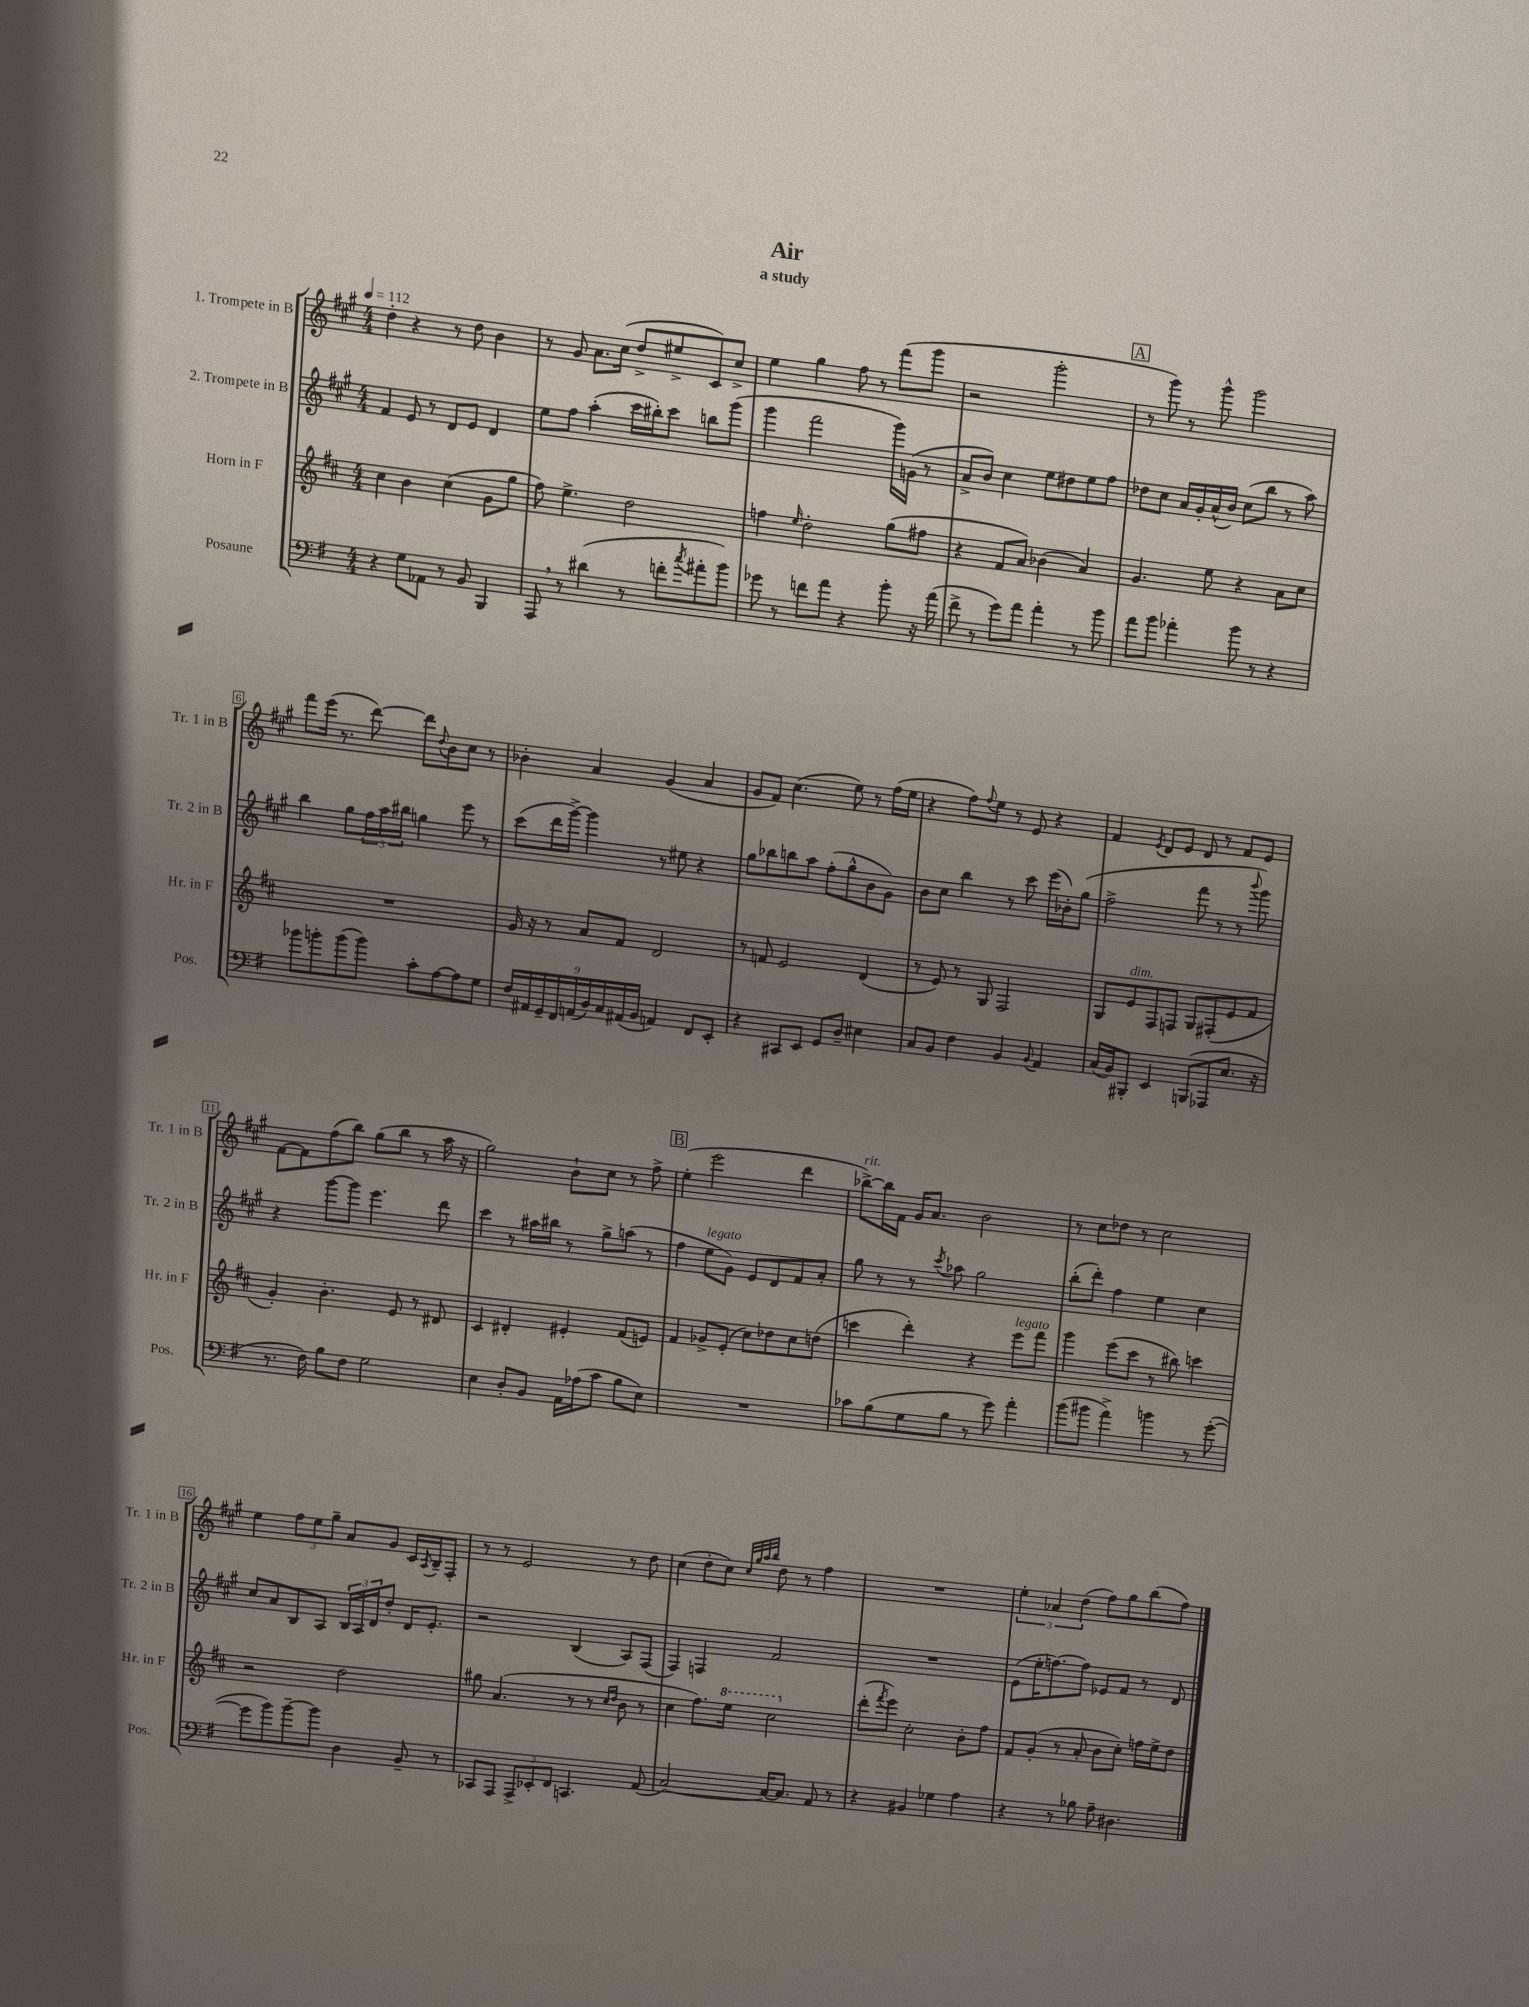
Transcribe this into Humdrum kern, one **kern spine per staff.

**kern	**kern	**kern	**kern
*part4	*part3	*part2	*part1
*staff4	*staff3	*staff2	*staff1
*I"Posaune	*I"Horn in F	*I"2. Trompete in B	*I"1. Trompete in B
*I'Pos.	*I'Hr. in F	*I'Tr. 2 in B	*I'Tr. 1 in B
*clefF4	*clefG2	*clefG2	*clefG2
*k[f#]	*k[f#c#]	*k[f#c#g#]	*k[f#c#g#]
*M4/4	*M4/4	*M4/4	*M4/4
*MM112	*MM112	*MM112	*MM112
=1	=1	=1	=1
4r	4cc#\	4f#/	4dd'\
8G\L	4b\	8e/	4r
8AA-X\J	.	8r	.
8r	(4cc#\	8d/L	8r
8BB/	.	8e/J	8dd\
4BBB/	8g\L	4d/	4b\
.	8gg\J	.	.
=2	=2	=2	=2
8AAA,/	8ff#\)	8ee\L	8r
8r	4.ee^\	8ff#\J	8g#/
(4d#X\	.	(4aa'\	8.a\L
.	.	.	(16cc#\Jk
8r	2dd\	16ccc#\LL	8dd^/L
.	.	16bb#X'\J)	.
8fn'\L	.	8ccc#\J	8ee#X^/
8qcc/	.	.	.
8a#X'\	.	8bbn\L	8c#/)
8b\J)	.	(8ggg#\J	8cc#^/J
=3	=3	=3	=3
8g-X\	4ffn\	4ggg#\	4ee\
8r	.	.	.
.	16qqee/	.	.
8fn\L	2dd'\	2fff#\	4gg#\
8a\J	.	.	.
4r	.	.	8ff#\
.	.	.	8r
8b'\	(8gg\L	16ggg#\LL)	(8fff#\L
.	.	(16gn\JJ	.
16r	8ff#X\J	8r	8ggg#\J
(16a\	.	.	.
=4	=4	=4	=4
8f#^\	4r	8a^/L	2r
8r	.	8b/J)	.
8g\L)	8f#/L	4cc#\	.
8a\J	8a/J)	.	.
4a'\	(4b-X\	8ee\L	2ggg#'\
.	.	8dd#X\	.
8r	4a/)	8ee\	.
8b\	.	8ff#\J	.
!!LO:REH:place=s1:t=A
=5	=5	=5	=5
8a\L	4.g/	8dd-X\L	8r
8b\J	.	8cc#\J	8ggg#\)
4a-X'\	.	16a/LL	8r
.	.	16g#'/	.
.	8ee\	(16a^^/	8ggg#^^\
.	.	16b/JJ)	.
8b\	4r	(8cc#\L	2ggg#\
8r	.	8bb\J	.
4r	8a\L	8r	.
.	8cc#\J	8aa\)	.
!!LO:LB:g=z
=6	=6	=6	=6
8b-X\L	1r	4bb\	8fff#\L
8bn'\	.	.	(16eee\Jk
.	.	.	8.r
(8b\	.	8gg#\L	.
8b\J)	.	24ff#\L	[8ddd\)
.	.	24aa\	.
.	.	24bb#X\JJ	.
8c'\L	.	4ggn\	8ddd\L]
.	.	.	8qqdd/
[8A\	.	.	8b\
8A\]	.	8eee\	8cc#\J
8G\J	.	8r	8r
=7	=7	=7	=7
18F#/LL	16g/	(8ccc#\L	4b-X'\
18AA#X/	.	.	.
.	16r	.	.
18GG~/	.	.	.
.	8r	16ddd\L	.
18FF#/	.	.	.
.	.	[16ggg#^\JJ)	.
(18AAn/	.	.	.
.	8a/L	4ggg#\]	4a/
18D/)	.	.	.
18C/	.	.	.
.	8f#/J	.	.
(18AA#X/	.	.	.
18BB/JJ	.	.	.
4AAn/)	2d/	8r	(4g#/
.	.	8ee#X\	.
8FF#/L	.	4r	4a/
8EE'/J	.	.	.
=8	=8	=8	=8
4r	8r	8gg#\L	8g#/L
.	8fn/	8bb-X\	8f#/J)
8CC#X/L	2e/	8bbn\	(4.cc#\
8EE/J	.	8aa\J	.
8GG/L	.	(8ff#'\L	.
8D~/J	.	8gg#^^\	8ee\)
4E#X\	(4d/	8b\	8r
.	.	8g#\J)	(16ff#\LL
.	.	.	16ee\JJ
=9	=9	=9	=9
8C/L	8r	8b\L	4r
8BB/J	8e/)	8cc#\J	.
4F#\	8r	4bb\	8ff#\L)
.	.	.	8qqff#/
.	8G/	.	8ee\J
4BB/	2F#/	8r	8r
.	.	8ccc#\	8e/
8qqBB/	.	.	.
4AA/	.	(16eee\LL	4r
.	.	16b-X'\J)	.
.	.	(8gg#\J	.
=10	=10	=10	=10
(16C/LL	8G/L	2ff#^\	4f#/
16BB/J)	.	.	.
!	!LO:TX:a:i:t=dim.	!	!
8BBB#X'/J	8e/	.	.
.	.	.	8qe/
4EE/	8F#/	.	8d/L
.	8Fn/J	.	8e/J
(8BBBn/L	8G/L	8fff#\	8d/
8AAA-X/	(8F#X'/	8r	8r
8.E/J	8e/	8r	8f#/L
.	.	8qqbbb/	.
.	8f#/J	8ggg#\)	8e/J
16r	.	.	.
!!LO:LB:g=z
=11	=11	=11	=11
8.r	4g'/)	4r	[8f#\L
.	.	.	8f#\]
16F#\)	.	.	.
8B\L	4.b'\	[8ggg#\L	(8ff#\
8F#\J	.	8ggg#\J]	8bb\J)
2G\	.	4.eee\	(8gg#\L
.	8e/	.	8bb\J
.	8r	.	8r
.	8d#X/	8ddd\	16aa\
.	.	.	16r
=12	=12	=12	=12
4E\	4c#/	4ccc#\	2gg#\)
8D'/L	4d#X'/	8r	.
8BB/J	.	16aa#X\LL	.
.	.	16bb#X\JJ	.
16AA\LL	4e#X'/	8r	8b`\L
(16A-X\J	.	.	.
8c\J	.	8gg#^\L	8cc#\J
8B\L	(8f#/L	(8aan\J	8r
8E\J)	8en/J)	8r	8ff#^\
!!LO:REH:place=s1:t=B
=13	=13	=13	=13
1r	4f#/	4ff#\	(4ee'\
!	!	!LO:TX:a:i:t=legato	!
.	8g-X^/L	8ee\L	2eee\
.	(8e'/J	8g#\J)	.
.	8cc#\L)	8e/L	.
.	8dd-X\	8d/	.
.	8cc#\	8f#/	4ddd\
.	(8ddn\J	8a'/J	.
=14	=14	=14	=14
!	!	!	!LO:TX:a:i:t=rit.
8c-X\L	4cccn\	8gg#\	[8bb-X^\L)
(8B\	.	8r	16bb-\L]
.	.	.	16f#\JJ
8G\	4ddd'\)	8r	16g#/KL
.	.	.	8.a/J
.	.	8qccc#/	.
8B\J	.	8aa-X\	.
8r	4r	2gg#\	2b\
8g\)	.	.	.
!	!LO:TX:a:i:t=legato	!	!
4a'\	8eee\L	.	.
.	8fff#\J	.	.
=15	=15	=15	=15
(8b\L	4ggg\	(8bb'\L	8r
8b#X\J	.	8ddd'\J)	8cc#\L
4a^\)	(8eee\L	4ff#\	8dd-X\J
.	8ccc#\J	.	8r
4bn\	8r	4ee\	2cc#\
.	8bb#X\)	.	.
8r	4cccn\	4cc#\	.
([8g'\	.	.	.
!!LO:LB:g=z
=16	=16	=16	=16
8g\L]	2r	8cc#/L	4ee\
8b\)	.	8a/	.
[8b~\	.	8B/	12ff#\L
.	.	.	12ee\
8b\J]	.	8A/J	.
.	.	.	12gg#~\J
4D\	2dd\	24B/LL	8a/L
.	.	24A/	.
.	.	24d/J	.
.	.	8dd'/J	8g#/J
8BB~/	.	16d/KL	16c#/LL
.	.	.	8qA/
.	.	8.e'/J	16B~/J
8r	.	.	8F#'/J
=17	=17	=17	=17
8CC-X/L	8gg#X\	2r	8r
8AAA/J	(4.a/	.	8r
12AAA^/L	.	.	2e/
12EE-X'/	.	.	.
12FF#/J	.	.	.
4.CCn/	8r	(4B/	.
.	8r	.	.
.	16qqcc#/LL	.	.
.	16qqdd/JJ	.	.
.	8b\	8A/L)	8r
(8AA/	8r	(8F#/J	8dd\
=18	=18	=18	=18
[2C/)	4cc#\	4F#/)	(4cc#\
.	8.ff#\L)	4Fn/	8dd'\L
.	.	.	8cc#\J)
*	*8va	*	*
.	16eee\Jk	.	.
.	.	.	32qqcc#/LLL
.	.	.	32qqgg#/
.	.	.	32qqaa/
.	.	.	32qqbb/JJJ
16C/KL_	2ccc#\	2f#/	8dd\
8.C/J]	.	.	.
.	.	.	8r
8AA/	.	.	4ff#\
8r	.	.	.
=19	=19	=19	=19
*	*X8va	*	*
4r	(8ddd'\L	1r	1r
.	8qfff#/	.	.
.	8eee\J)	.	.
4BB#X/	2cc#'\	.	.
4G-X\	.	.	.
4A\	8b'\L	.	.
.	8ff#\J	.	.
=20	=20	=20	=20
4r	8f#/L	(8e\L	6ee'\
.	(8g'/J	16ee'\K	.
.	.	.	6a-X/
.	.	[8.ffn\)	.
8r	8r	.	.
.	.	.	(6dd\
8B-X\	8a'/	8ff\J]	.
8A~\	8b\L	8e-X/L	8ff#\L)
4.D#X\	8cc#'\J)	8f#/J	8gg#\
.	16ffn\LL	8r	(8bb\
.	16ee^\J	.	.
.	8dd\J	8d/	8ff#\J)
==	==	==	==
*-	*-	*-	*-
